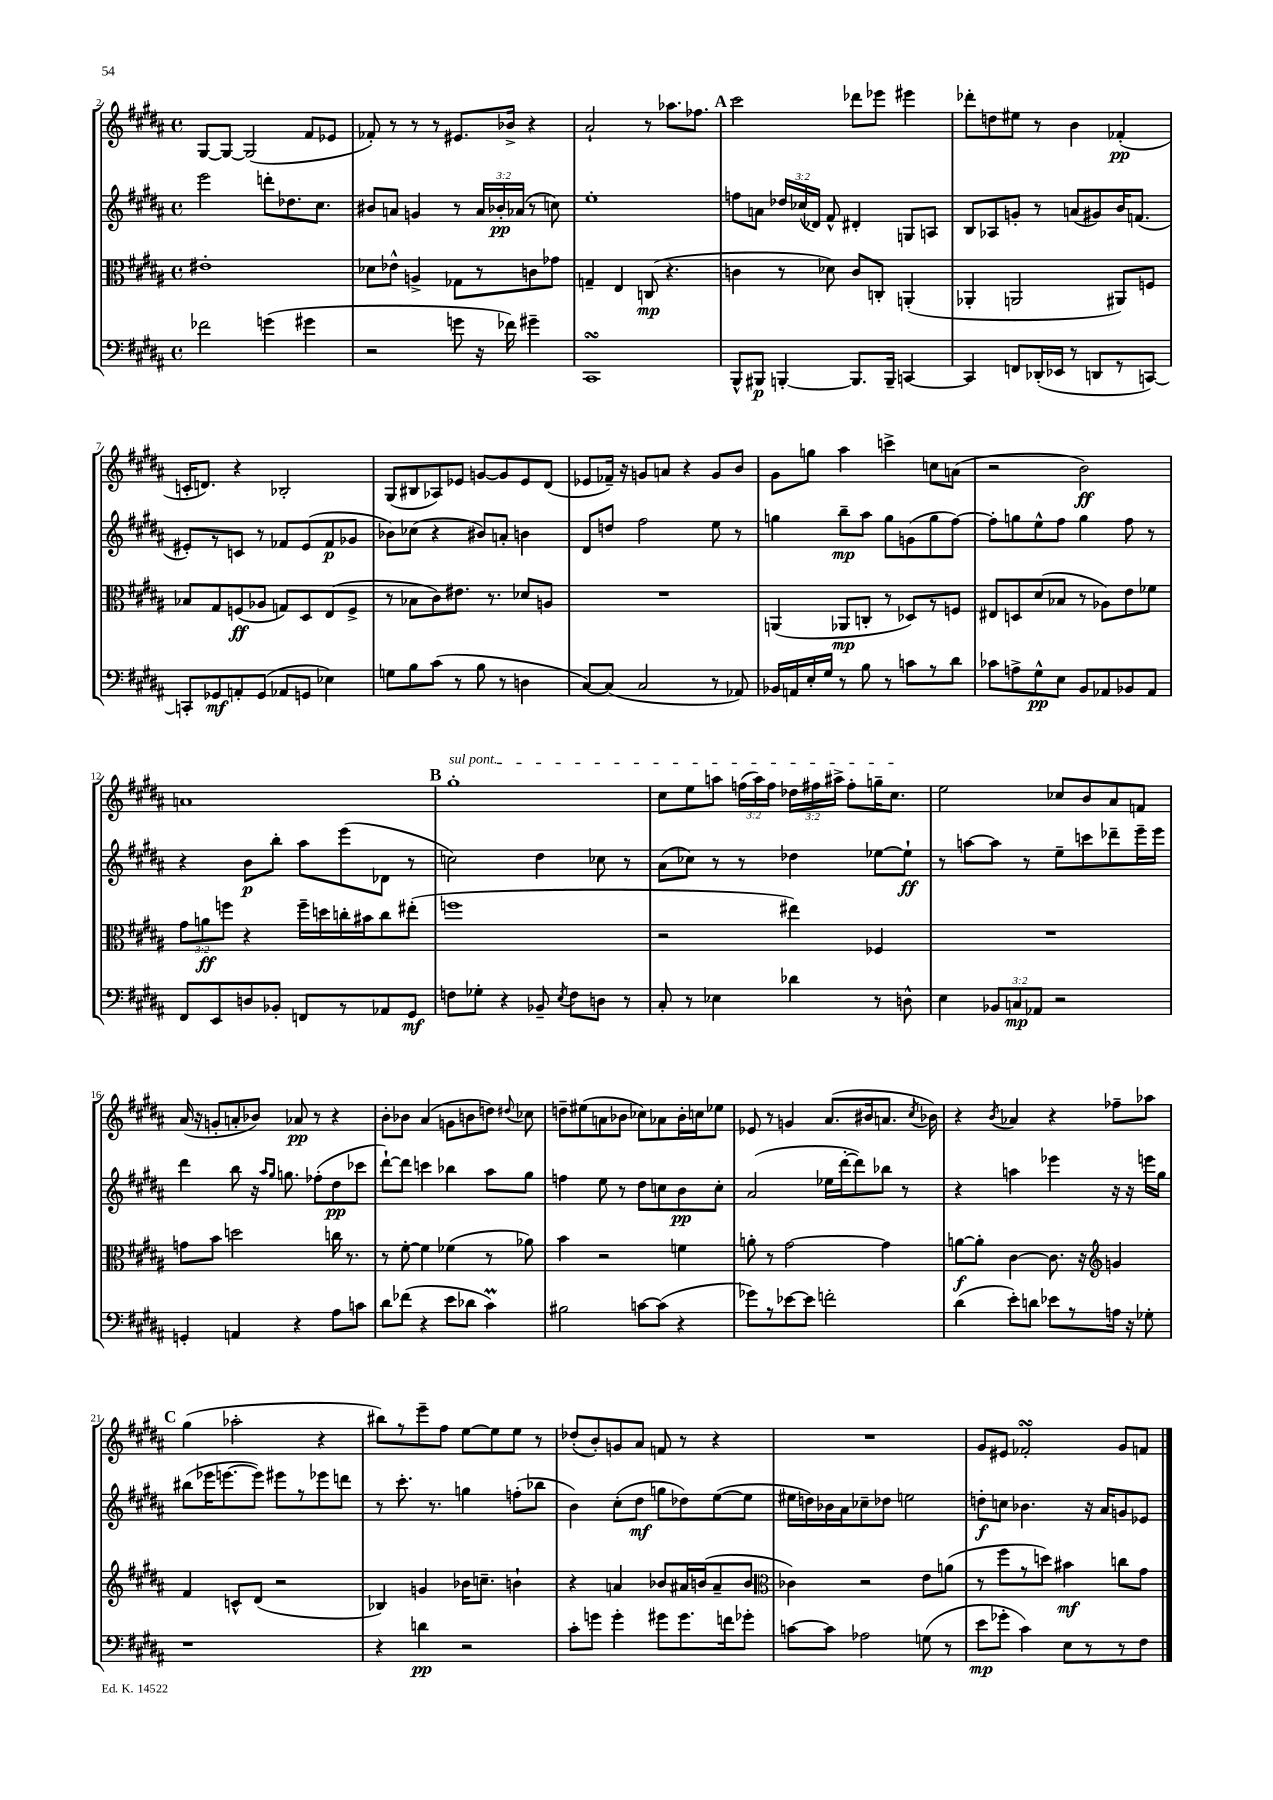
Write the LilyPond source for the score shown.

<<
\new StaffGroup <<
\new Staff = "s0" {
    \clef treble \key b \major \defaultTimeSignature \time 4/4 \override Staff.TupletNumber.text = #tuplet-number::calc-fraction-text
    \autoBeamOff gis8[~ gis8]~ gis2( fis'8[ ees'8] |
    fes'8-.) r8 r8 r8 eis'8.[ bes'16]-> r4 |
    ais'2-! r8 aes''8.[ fes''8.] |
    \mark \markup { \bold "A" } cis'''2 des'''8[ ees'''8] eis'''4 |
    des'''8[-. d''8 eis''8] r8 b'4 fes'4-.\pp( |
    c'16[-. d'8.]) r4 bes2-. |
    gis8[( bis8 aes8) ees'8] g'8[~ g'8 ees'8 dis'8]( |
    ees'8[ fes'16]--) r16 g'8[ a'8] r4 g'8[ b'8] |
    gis'8[ g''8] ais''4 c'''4-> c''8[ a'8]( |
    r2 b'2\ff) |
    a'1 |
    \mark \markup { \bold "B" } \once \override TextSpanner.bound-details.left.text = \markup { \italic "sul pont." } gis''1-.\startTextSpan |
    cis''8[ e''8 a''8] \tuplet 3/2 { f''16[( a''16) f''16] } \tuplet 3/2 { des''16[ fis''16 ais''16]-> } fis''8[-. g''16-- cis''8.]\stopTextSpan |
    e''2 ces''8[ b'8 ais'8 f'8] |
    ais'16( r16 g'8[-. a'8-. bes'8]) aes'8\pp r8 r4 |
    b'8[-. bes'8] ais'4( g'8[ b'8 d''8]) \appoggiatura { dis''8 } ces''8 |
    d''8[-- eis''8( a'8 bes'8] ces''8[) aes'8 bes'16-. c''16 ees''8] |
    ees'8 r8 g'4 ais'8.[( bis'16 a'8.] \acciaccatura { cis''8 } bes'16) |
    r4 \acciaccatura { b'8 } aes'4 r4 fes''8[-- aes''8] |
    \mark \markup { \bold "C" } gis''4( aes''2-. r4 |
    bis''8[) r8 e'''8-- fis''8] e''8[~ e''8 e''8] r8 |
    des''8[-.( b'8-.) g'8 ais'8] f'8 r8 r4 |
    R1 |
    gis'8[ eis'8] fes'2-.\turn gis'8[ f'8] \bar "|." |
}
\new Staff = "s1" {
    \clef treble \key b \major \defaultTimeSignature \time 4/4 \override Staff.TupletNumber.text = #tuplet-number::calc-fraction-text
    \autoBeamOff e'''2 d'''8[-. des''8. cis''8.] |
    bis'8[ a'8] g'4 r8 \tuplet 3/2 { a'16[ bes'16-.\pp aes'16]( } r8 c''8) |
    e''1-. |
    \mark \markup { \bold "A" } f''8[ a'8] \tuplet 3/2 { des''16[ ces''16( des'16]) } fis'8-^ dis'4-. g8[ a8] |
    b8[ aes8 g'8]-. r8 a'8[( gis'8) b'16 f'8.]( |
    eis'8[-.) r8 c'8] r8 fes'8[ eis'8( fes'8\p ges'8] |
    bes'8[) ces''8]( r4 bis'8[) a'8]-. b'4 |
    dis'8[ d''8] fis''2 e''8 r8 |
    g''4 b''8[--\mp ais''8] g''8[ g'8( g''8 fis''8]~) |
    fis''8[-. g''8 e''8-^ fis''8] g''4 fis''8 r8 |
    r4 b'8[\p b''8]-. ais''8[ e'''8( des'8] r8 |
    \mark \markup { \bold "B" } c''2) dis''4 ces''8 r8 |
    ais'8[( ces''8]) r8 r8 des''4 ees''8[~ ees''8]-!\ff |
    r8 a''8[~ a''8] r8 e''8[-- c'''8 des'''8-- e'''16-- e'''16] |
    dis'''4 b''8 r16 \grace { ais''16[ gis''16] } g''8. fes''8[-.( dis''8\pp ces'''8] |
    dis'''8[~-!) dis'''8] c'''4 bes''4 ais''8[ gis''8] |
    f''4 e''8 r8 dis''8[ c''8 b'8\pp c''8]-. |
    ais'2( ees''16[ dis'''16~-. dis'''8) bes''8] r8 |
    r4 a''4 ees'''4 r16 r16 e'''16[ gis''16] |
    \mark \markup { \bold "C" } bis''8[( ees'''16 e'''8.~ e'''8]) eis'''8[ r8 ees'''8 d'''8] |
    r8 cis'''8.-. r8. g''4 f''8[-.( bes''8] |
    b'4) cis''8[-.( dis''8]\mf g''8[ des''8) e''8~( e''8] |
    eis''16[ d''16) bes'16 ais'16 ces''8-- des''8] e''2 |
    d''8[-.\f c''8] bes'4. r16 ais'16[ g'8 ees'8] \bar "|." |
}
\new Staff = "s2" {
    \clef alto \key b \major \defaultTimeSignature \time 4/4 \override Staff.TupletNumber.text = #tuplet-number::calc-fraction-text
    \autoBeamOff eis'1-. |
    des'8[ ees'8]-^ a4-> ges8[ r8 c'8 ges'8] |
    g4-- e4 c8\mp( r4. |
    \mark \markup { \bold "A" } c'4 r8 des'8) c'8[ c8]-. a,4-.( |
    aes,4-. a,2 ais,8[) f8] |
    bes8[ gis8 f8\ff( aes8] g8[) dis8 e8( f8]-> |
    r8 bes8[ cis'8) eis'8.] r8. des'8[ a8] |
    R1 |
    a,4( aes,8[\mp c8]-. r8 des8[) r8 f8] |
    eis8[ d8 dis'8( bes8] r8 aes8[) e'8 fes'8] |
    \tuplet 3/2 { gis'8[ a'8\ff f''8] } r4 f''16[-- d''16 c''16-. bis'16 c''8 eis''8]-.( |
    \mark \markup { \bold "B" } f''1 |
    r2 eis''4) fes4 |
    R1 |
    g'8[ b'8] d''2 c''16 r8. |
    r8 fis'8~-. fis'4 fes'4( r8 aes'8) |
    b'4 r2 f'4 |
    a'8-. r8 gis'2~ gis'4 |
    a'8[~\f a'8]-. cis'4~ cis'8. r16 \clef treble g'4 |
    \mark \markup { \bold "C" } fis'4 c'8[-^ dis'8]( r2 |
    bes4) g'4 bes'16[ c''8.]-- b'4-! |
    r4 a'4 bes'8[ ais'16 b'16( ais'8-- b'8] |
    \clef alto ces'4) r2 e'8[ a'8]( |
    r8 fis''8[ r8 d''8]) bis'4\mf c''8[ gis'8] \bar "|." |
}
\new Staff = "s3" {
    \clef bass \key b \major \defaultTimeSignature \time 4/4 \override Staff.TupletNumber.text = #tuplet-number::calc-fraction-text
    \autoBeamOff fes'2 g'4( gis'4 |
    r2 g'8 r16 fes'16) gis'4-- |
    cis,1\turn |
    \mark \markup { \bold "A" } b,,8[-^ bis,,8]\p b,,4~-. b,,8.[ b,,16]-- c,4~ |
    c,4 f,8[ des,16-.( ees,16] r8 d,8[ r8 c,8]~) |
    c,8[-. ges,8\mf a,8-. ges,8]( aes,8[ g,8] ees4) |
    g8[ b8 cis'8]( r8 b8 r8 d4 |
    cis8[~) cis8]( cis2 r8 aes,8) |
    bes,16[ a,16 e16-. gis16] r8 b8 r8 c'8[ r8 dis'8] |
    ces'8[ a8-> gis8-^\pp e8] b,8[ aes,8 bes,8 aes,8] |
    fis,8[ e,8 d8 bes,8]-. f,8[ r8 aes,8 gis,8]\mf |
    \mark \markup { \bold "B" } f8[ ges8]-. r4 bes,8-- \acciaccatura { e8 } f8[ d8] r8 |
    cis8-. r8 ees4 des'4 r8 d8-^ |
    e4 \tuplet 3/2 { bes,8[ c8\mp aes,8] } r2 |
    g,4-. a,4 r4 ais8[ c'8] |
    dis'8[ fes'8]( r4 e'8[ des'8] cis'4\prall) |
    bis2 c'8[~ c'8]( r4 |
    ges'8[) r8 ees'8~ ees'8] f'2-. |
    dis'4( e'8[-.) d'8] ees'8[ r8 a16] r16 ges8-. |
    \mark \markup { \bold "C" } r1 |
    r4 d'4\pp r2 |
    cis'8[-. g'8] g'4-. gis'8[ gis'8. f'16 ges'8]-. |
    c'8[~ c'8] aes2 g8( r8 |
    e'8[\mp ges'8]-. cis'4) e8[ r8 r8 fis8] \bar "|." |
}
>>
>>
\layout { \context { \Score currentBarNumber = #2 } }
